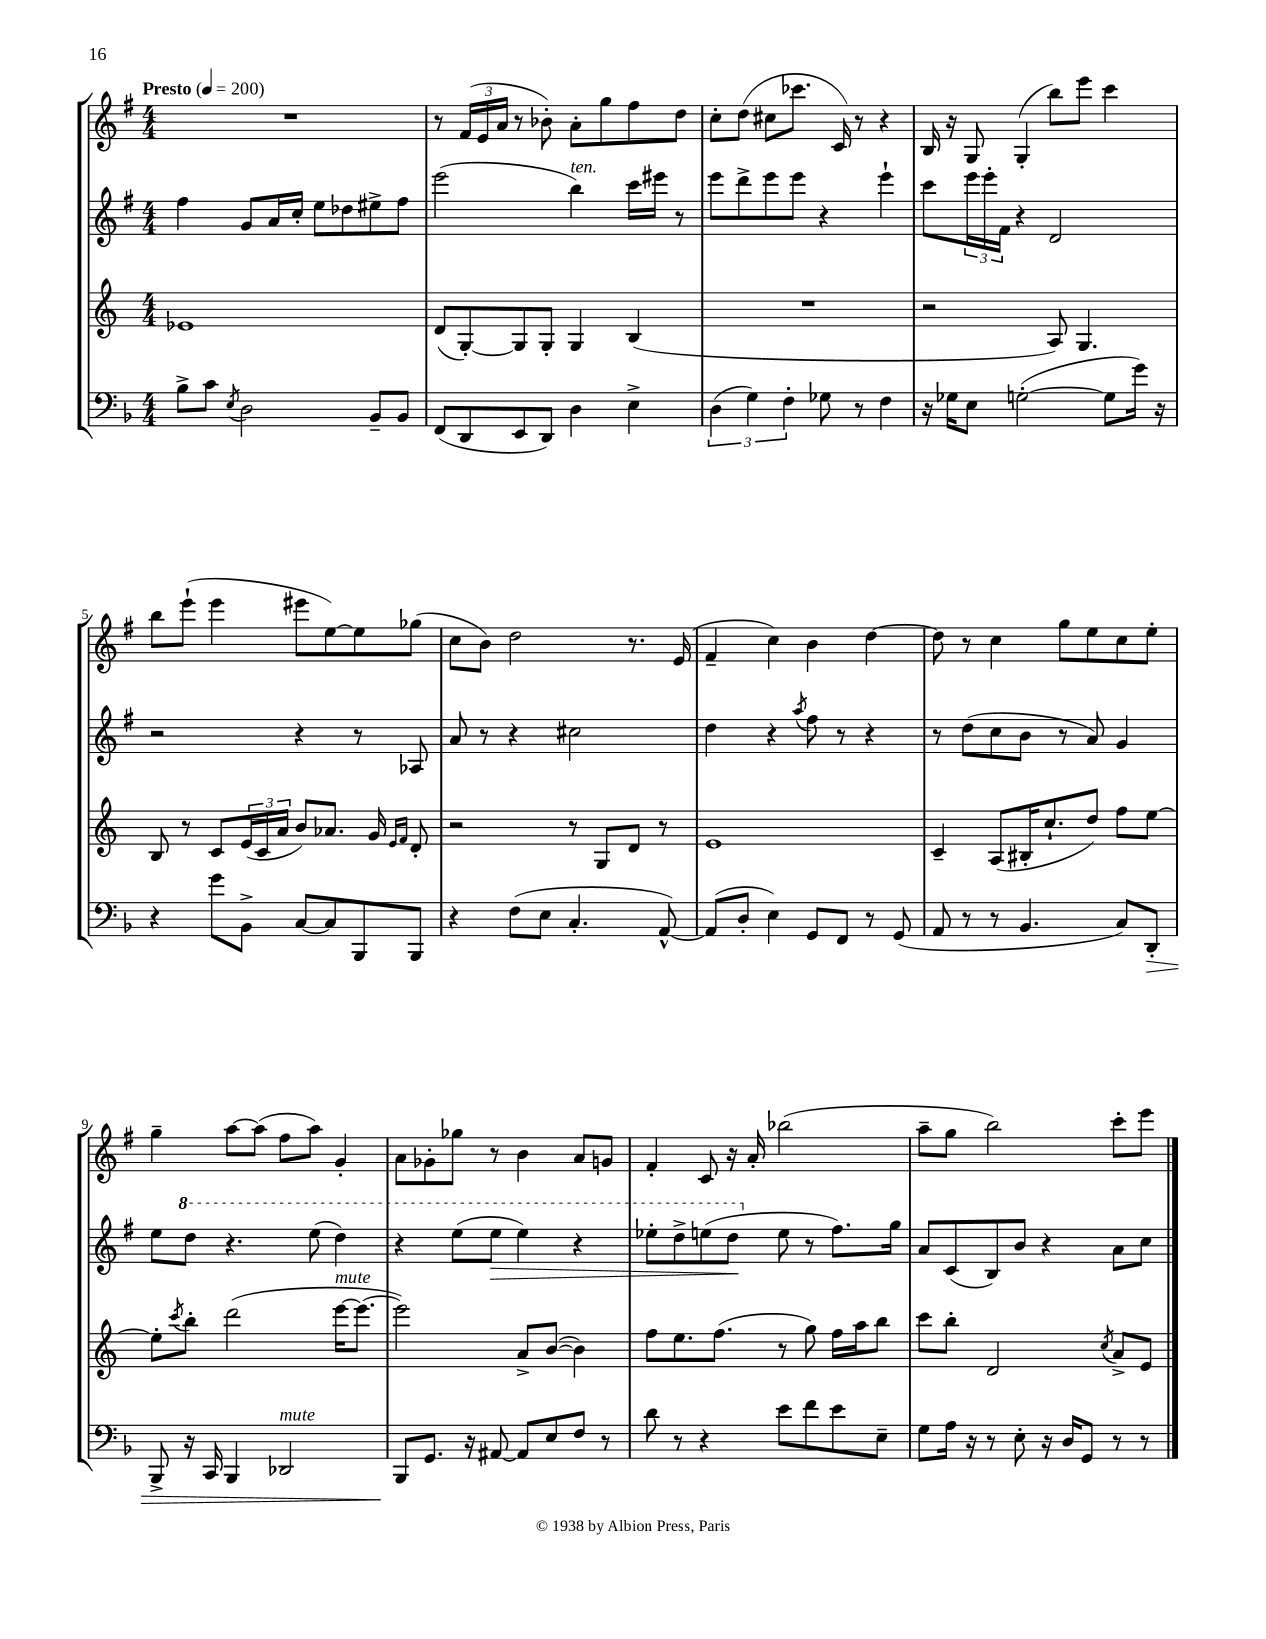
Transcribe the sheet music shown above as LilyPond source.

<<
\new StaffGroup <<
\new Staff = "s0" {
    \clef treble \key g \major \numericTimeSignature \time 4/4 \tempo "Presto" 4 = 200
    R1 |
    r8 \tuplet 3/2 { fis'16( e'16 a'16 } r8 bes'8-.) a'8-. g''8 fis''8 d''8 |
    c''8-. d''8( cis''8 ces'''8. c'16) r8 r4 |
    b16 r16 g8 g4-.( b''8) e'''8 c'''4 |
    b''8 e'''8-!( e'''4 eis'''8 e''8~) e''8 ges''8( |
    c''8 b'8) d''2 r8. e'16( |
    fis'4-- c''4) b'4 d''4~ |
    d''8 r8 c''4 g''8 e''8 c''8 e''8-. |
    g''4-- a''8~ a''8( fis''8 a''8) g'4-. |
    a'8 ges'8-. ges''8 r8 b'4 a'8 g'8 |
    fis'4-. c'8 r16 a'16-. bes''2( |
    a''8-- g''8 b''2) c'''8-. e'''8 \bar "|." |
}
\new Staff = "s1" {
    \clef treble \key g \major \numericTimeSignature \time 4/4
    fis''4 g'8 a'16 c''16-. e''8 des''8 eis''8-> fis''8 |
    e'''2( b''4^\markup { \italic "ten." }) c'''16 eis'''16 r8 |
    e'''8 d'''8-> e'''8 e'''8 r4 e'''4-! |
    c'''8 \tuplet 3/2 { e'''16 e'''16-. fis'16 } r4 d'2 |
    r2 r4 r8 aes8 |
    a'8 r8 r4 cis''2 |
    d''4 r4 \acciaccatura { a''8 } fis''8 r8 r4 |
    r8 d''8( c''8 b'8 r8 a'8) g'4 |
    e''8 \ottava #1 d'''8 r4. e'''8( d'''4) |
    r4 e'''8( e'''8\> e'''4) r4 |
    ees'''8-. d'''8-> e'''8( d'''8\! \ottava #0 e''8 r8 fis''8.) g''16 |
    a'8 c'8( b8) b'8 r4 a'8 c''8 \bar "|." |
}
\new Staff = "s2" {
    \clef treble \key c \major \numericTimeSignature \time 4/4
    ees'1 |
    d'8( g8~-.) g8 g8-. g4 b4( |
    R1 |
    r2 a8) g4. |
    b8 r8 c'8 \tuplet 3/2 { e'16( c'16 a'16 } b'8) aes'8. g'16 \grace { e'16 f'16 } d'8-. |
    r2 r8 g8 d'8 r8 |
    e'1 |
    c'4-- a8( bis16-. c''8.-! d''8) f''8 e''8~ |
    e''8-. \acciaccatura { c'''8 } b''8-. d'''2( e'''16~^\markup { \italic "mute" } e'''8.~ |
    e'''2) a'8-> b'8~( b'4) |
    f''8 e''8. f''8.( r8 g''8) f''16 a''16 b''8 |
    c'''8 b''8-. d'2 \acciaccatura { c''8 } a'8-> e'8 \bar "|." |
}
\new Staff = "s3" {
    \clef bass \key f \major \numericTimeSignature \time 4/4
    bes8-> c'8 \acciaccatura { e8 } d2 bes,8-- bes,8 |
    f,8( d,8 e,8 d,8) d4 e4-> |
    \tuplet 3/2 { d4( g4) f4-. } ges8 r8 f4 |
    r16 ges16 e8 g2~-.( g8 g'16) r16 |
    r4 g'8 bes,8-> c8~ c8 bes,,8 bes,,8 |
    r4 f8( e8 c4.-. a,8~-^) |
    a,8( d8-. e4) g,8 f,8 r8 g,8( |
    a,8 r8 r8 bes,4. c8) d,8-.\> |
    bes,,8-> r16 c,16 bes,,4 des,2^\markup { \italic "mute" } |
    bes,,8\! g,8. r16 ais,8~ ais,8 e8 f8 r8 |
    d'8 r8 r4 e'8 f'8 e'8 e8-- |
    g8 a16 r16 r8 e8-. r16 d16 g,8 r8 r8 \bar "|." |
}
>>
>>
